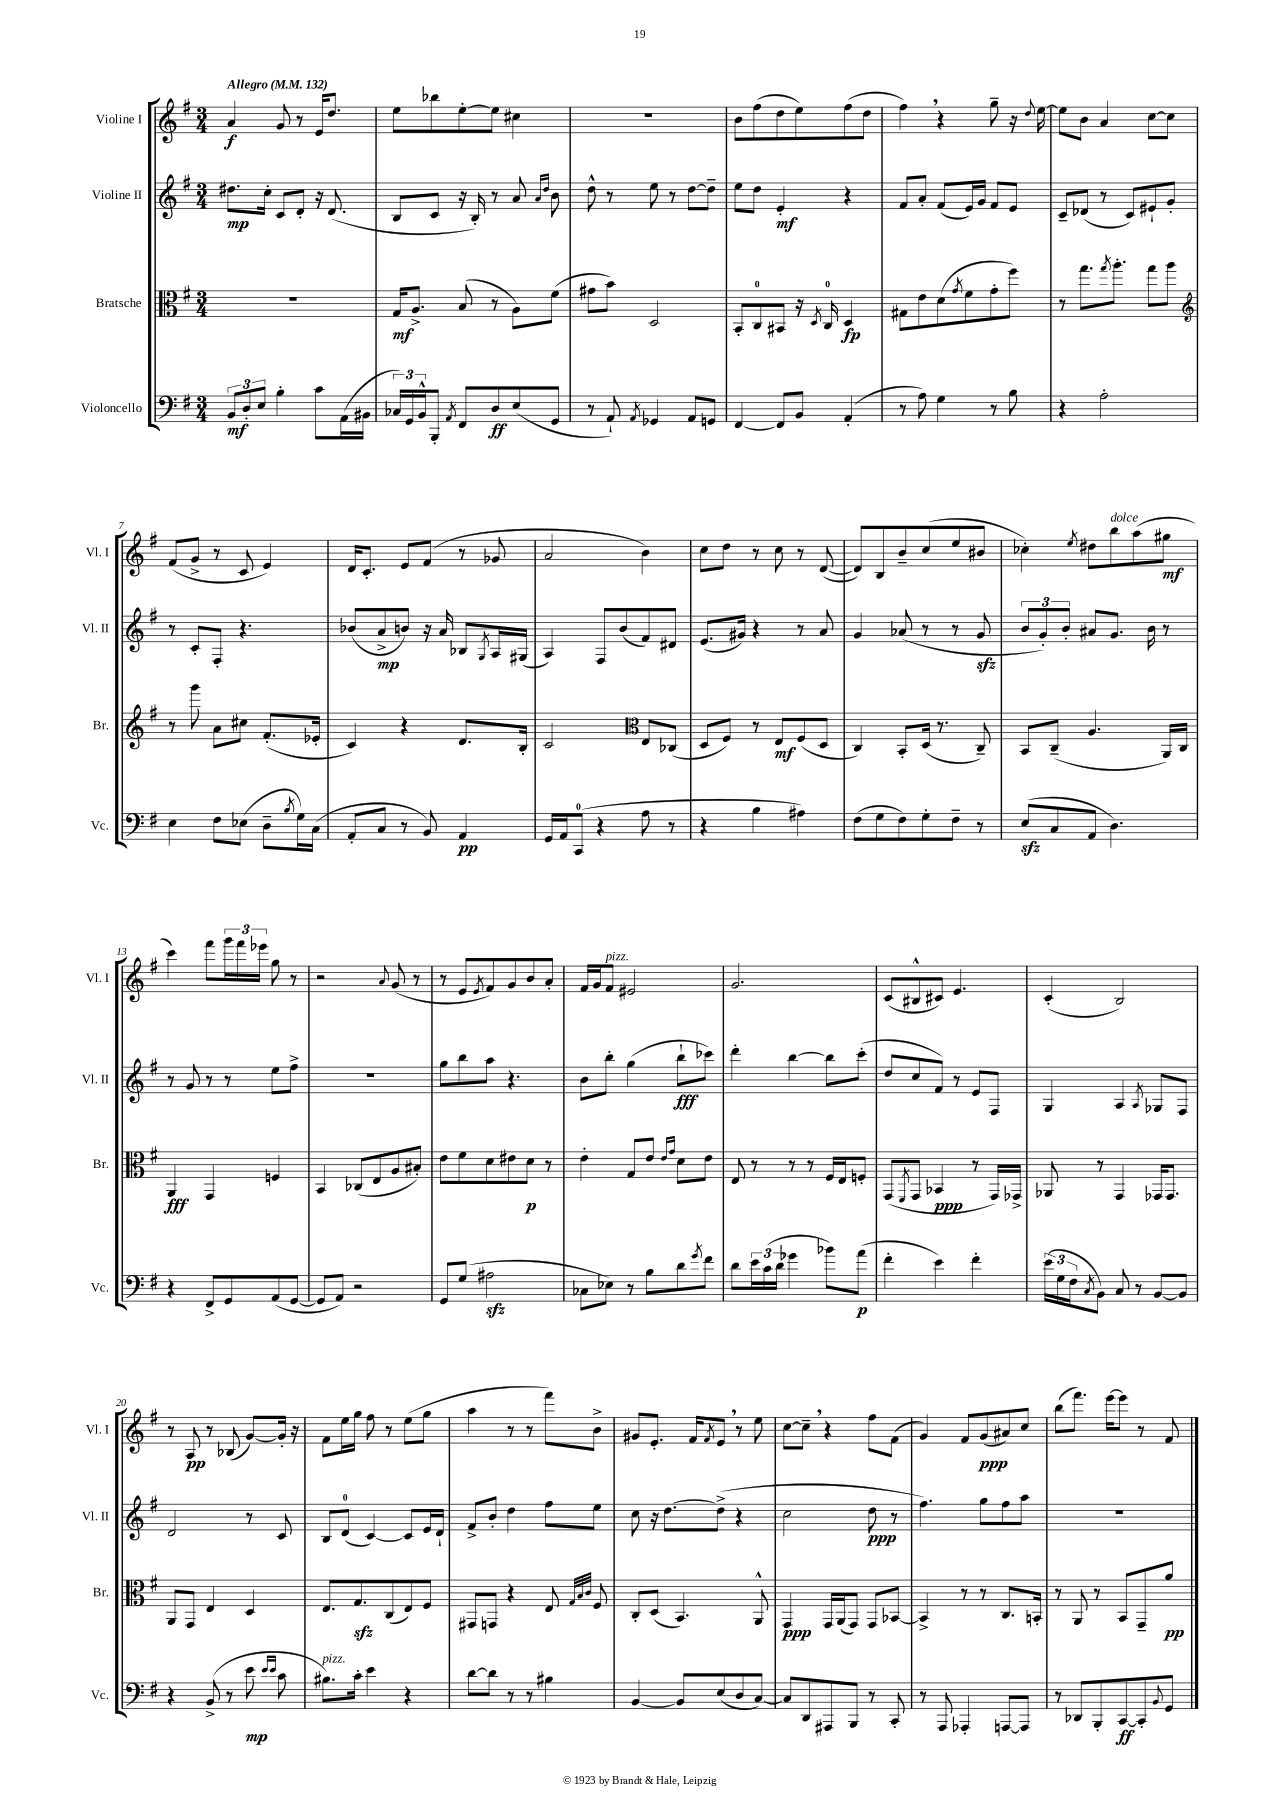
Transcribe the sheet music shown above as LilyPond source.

<<
\new StaffGroup <<
\new Staff = "s0" \with { instrumentName = "Violine I" shortInstrumentName = "Vl. I" } {
    \clef treble \key g \major \numericTimeSignature \time 3/4 \tempo "Allegro" 4 = 132
    a'4\f g'8 r8 e'16 d''8. |
    e''8 bes''8 e''8~-. e''8 cis''4 |
    R2. |
    b'8 fis''8( d''8 e''8) fis''8( d''8 |
    fis''4) \breathe r4 g''8-- r16 \appoggiatura { d''8 } e''16~ |
    e''8 b'8 a'4 c''8~ c''8 |
    fis'8( g'8-> r8 c'8 e'4) |
    d'16 c'8.-. e'8 fis'8( r8 ges'8 |
    a'2 b'4) |
    c''8 d''8 r8 c''8 r8 d'8~( |
    d'8) b8 b'8-- c''8( e''8 bis'8 |
    ces''4-.) \acciaccatura { e''8 } dis''8 b''8^\markup { \italic "dolce" } a''8( gis''8\mf |
    c'''4) fis'''8 \tuplet 3/2 { g'''16 fis'''16 ees'''16 } g''8 r8 |
    r2 \appoggiatura { a'8 } g'8( r8 |
    r8 e'8 \acciaccatura { e'8 } fis'8) g'8 b'8 a'8-. |
    fis'16 g'16 fis'8^\markup { \italic "pizz." } eis'2 |
    g'2. |
    c'8( bis8-^ cis'8) e'4. |
    c'4-.( b2) |
    r8 a8\pp r8 bes8( g'8~) g'16-. r16 |
    fis'8 e''16 g''16 fis''8 r8 e''8( g''8 |
    a''4 r8 r8 fis'''8) b'8-> |
    gis'8 e'8.-. fis'16 \acciaccatura { fis'8 } e'8 \breathe r8 e''8 |
    c''8~ c''8-- \breathe r4 fis''8 fis'8( |
    g'4) fis'8 g'8\ppp( ais'8) c''8 |
    b''8( fis'''8.) e'''16~ e'''8 r8 fis'8 \bar "|." |
}
\new Staff = "s1" \with { instrumentName = "Violine II" shortInstrumentName = "Vl. II" } {
    \clef treble \key g \major \numericTimeSignature \time 3/4
    dis''8.\mp c''16-. c'8 d'8-. r16 d'8.( |
    b8 c'8 r16 b16-.) r8 a'8 \grace { a'16 d''16 } b'8 |
    d''8-^ r8 e''8 r8 d''8~ d''8-- |
    e''8 d''8 e'4-.\mf r4 |
    fis'8 a'8-. fis'8( e'16) g'16 fis'8 e'8 |
    c'8-- des'8( r8 c'8) eis'8-! g'8-. |
    r8 c'8-. fis8-. r4. |
    bes'8( a'8->\mp b'8) r16 a'16 bes8 \acciaccatura { g8 } a16 gis16( |
    a4) fis8 b'8( fis'8) dis'8 |
    e'8.( gis'16) r4 r8 a'8 |
    g'4 aes'8( r8 r8 g'8\sfz |
    \tuplet 3/2 { b'8 g'8-.) b'8-. } ais'8 g'8. b'16 r8 |
    r8 g'8 r8 r8 e''8 fis''8-> |
    R2. |
    g''8 b''8 a''8 r4. |
    b'8 b''8-. g''4( b''8-!\fff ces'''8) |
    d'''4-. b''4~ b''8 c'''8-.( |
    d''8 c''8 fis'8) r8 e'8 fis8 |
    g4 a4 \acciaccatura { a8 } ges8 fis8 |
    d'2 r8 c'8 |
    b8 d'8-0( c'4~) c'8 e'16 d'16-! |
    fis'8-> b'8-. d''4 fis''8 e''8 |
    c''8 r16 d''8.~ d''8->( r4 |
    c''2 d''8\ppp r8 |
    fis''4.) g''8 fis''8 a''8 |
    R2. \bar "|." |
}
\new Staff = "s2" \with { instrumentName = "Bratsche" shortInstrumentName = "Br." } {
    \clef alto \key g \major \numericTimeSignature \time 3/4
    R2. |
    g16\mf a8.-> b8( r8 a8) fis'8( |
    gis'8 b'8) d2 |
    b,8-. c8-0 bis,8 r16 \acciaccatura { d8 } c16-0 d4\fp |
    gis8 e'8 d'8( \acciaccatura { g'8 } fis'8 g'8-. fis''8) |
    r8 g''8. \acciaccatura { g''8 } a''8.-. g''8 a''8 |
    \clef treble r8 g'''8 a'8 cis''8 fis'8.-.( ees'16-. |
    c'4) r4 d'8. b16-. |
    c'2 \clef alto e8 ces8( |
    d8 fis8) r8 e8\mf fis8( d8 |
    c4) b,8-. d16( r8. c8--) |
    b,8 c8--( a4. a,16) c16 |
    a,4\fff g,4 f4 |
    b,4 ces8( e8 a8 bis8-.) |
    e'8 fis'8 d'8 eis'8 d'8\p r8 |
    e'4-. g8 e'8 \grace { e'16 g'16 } d'8 e'8 |
    e8 r8 r8 r8 fis16 e16 f8-. |
    g,8( \acciaccatura { fis,8 } g,8 bes,4\ppp r8 g,16) ges,16-> |
    aes,8 r8 g,4 ges,16 ges,8. |
    a,8 g,8 e4 d4 |
    e8. g8.\sfz c8( e8) fis8 |
    gis,8 g,8 r4 e8 \grace { g32 b32 c'32 } fis8 |
    c8-. d8( b,4.) a,8-^ |
    g,4\ppp g,16 a,16( g,8) g,8 bes,8~ |
    bes,4-> r8 r8 c8. b,16-. |
    r8 a,8 r8 b,8 g,8-- a'8\pp \bar "|." |
}
\new Staff = "s3" \with { instrumentName = "Violoncello" shortInstrumentName = "Vc." } {
    \clef bass \key g \major \numericTimeSignature \time 3/4
    \tuplet 3/2 { b,8\mf d8-. e8 } b4-. c'8 a,16( bis,16 |
    \tuplet 3/2 { ces16) g,16 b,16-^ } b,,8-. \acciaccatura { a,8 } fis,8 d8\ff e8( g,8 |
    r8 a,8-!) \acciaccatura { a,8 } ges,4 a,8 g,8 |
    fis,4~ fis,8 b,8 a,4-.( |
    r8 a8) g4 r8 b8 |
    r4 a2-. |
    e4 fis8 ees8( d8-- \acciaccatura { b8 } g16) c16( |
    a,8-. c8 r8 b,8) a,4\pp |
    g,16 a,16 c,8-0( r4 a8 r8 |
    r4 b4 ais4) |
    fis8( g8 fis8) g8-. fis8-- r8 |
    e8\sfz( c8 a,8 d4.) |
    r4 fis,8-> g,8 a,8( g,8~ |
    g,8 a,8) r2 |
    g,8 g8( ais2\sfz |
    ces8 ees8) r8 b8 d'8 \acciaccatura { g'8 } fis'8 |
    d'8 \tuplet 3/2 { e'16 c'16( d'16 } ges'4 bes'8) a'8\p( |
    fis'4-. e'4) fis'4-. |
    \tuplet 3/2 { e'16( g16 fis16 } \acciaccatura { c8 } b,8) c8 r8 b,8~ b,8 |
    r4 b,8->( r8 e'8\mp \grace { e'16 e'16 } c'8 |
    bis8.^\markup { \italic "pizz." }) c'16-. e'4 r4 |
    d'8~ d'8 r8 r8 bis4 |
    b,4~ b,8 e8( d8 c8~) |
    c8 d,8 ais,,8 b,,8 r8 c,8-. |
    r8 a,,8 aes,,4-. a,,8~ a,,8 |
    r8 des,8 b,,8-. c,8~\ff c,8-. \appoggiatura { b,8 } g,8 \bar "|." |
}
>>
>>
